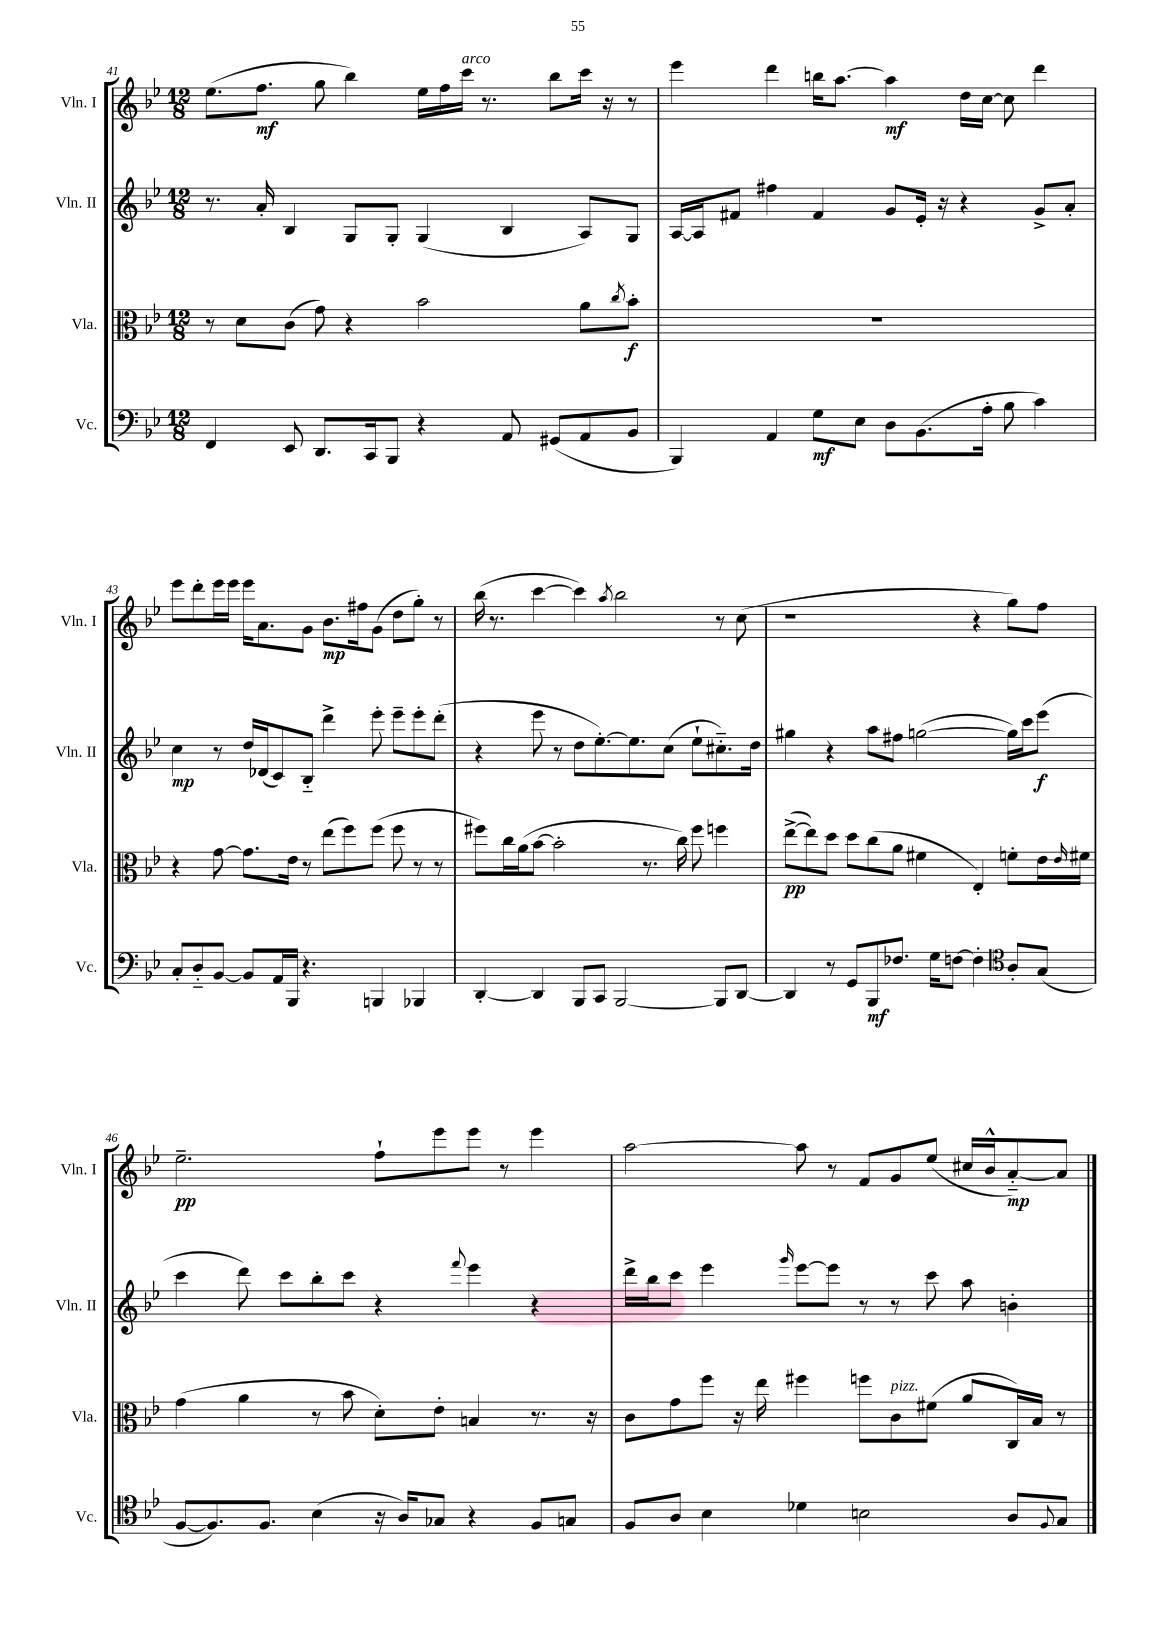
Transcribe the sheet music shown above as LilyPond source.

<<
\new StaffGroup <<
\new Staff = "s0" \with { instrumentName = "Vln. I" shortInstrumentName = "Vln. I" } {
    \clef treble \key bes \major \numericTimeSignature \time 12/8
    ees''8.( f''8.\mf g''8 bes''4) ees''16 f''16 c'''16^\markup { \italic "arco" } r8. bes''8 c'''16 r16 r8 |
    ees'''4 d'''4 b''16 a''8.~ a''4\mf d''16 c''16~ c''8 d'''4 |
    ees'''8 d'''8-. ees'''16 ees'''16 ees'''16 a'8. g'8 bes'8.\mp fis''16 g'8( d''8 g''8-.) r8 |
    bes''16( r8. c'''4~ c'''4) \acciaccatura { a''8 } bes''2 r8 c''8( |
    r1 r4 g''8) f''8 |
    ees''2.--\pp f''8-! ees'''8 ees'''8 r8 ees'''4 |
    a''2~ a''8 r8 f'8 g'8 ees''8( cis''16 bes'16-^ a'8~-_\mp) a'8 \bar "|." |
}
\new Staff = "s1" \with { instrumentName = "Vln. II" shortInstrumentName = "Vln. II" } {
    \clef treble \key bes \major \numericTimeSignature \time 12/8
    r8. a'16-. bes4 g8 g8-. g4( bes4 a8) g8 |
    a16~ a16 fis'8 fis''4 fis'4 g'8 ees'16-. r16 r4 g'8-> a'8-. |
    c''4\mp r8 d''16 des'16( c'8) bes8-_ d'''4-> ees'''8-. ees'''8-- ees'''8-. d'''8-.( |
    r4 ees'''8 r8 d''8 ees''8.~-.) ees''8. c''8( ees''8-! cis''8.-_) d''16 |
    gis''4 r4 a''8 fis''8 g''2~( g''16) c'''16 ees'''8\f( |
    c'''4 d'''8) c'''8 bes''8-. c'''8 r4 \appoggiatura { f'''8 } ees'''4 r4 |
    d'''16-> bes''16 c'''8 ees'''4 \grace { g'''16 } ees'''8~ ees'''8 r8 r8 c'''8 a''8 b'4-. \bar "|." |
}
\new Staff = "s2" \with { instrumentName = "Vla." shortInstrumentName = "Vla." } {
    \clef alto \key bes \major \numericTimeSignature \time 12/8
    r8 d'8 c'8( g'8) r4 bes'2 a'8 \acciaccatura { c''8 } bes'8-.\f |
    R1. |
    r4 g'8~ g'8. ees'16 r8 ees''8( f''8) f''8( f''8 r8 r8 |
    fis''8) c''16 a'16( bes'8~ bes'2-. r8. c''16) fis''8 f''4 |
    ees''8~->\pp( ees''8) d''8 d''8 c''8( a'8 fis'4 ees4-.) f'8-. ees'16 \grace { ees'16 } fis'16 |
    g'4( a'4 r8 bes'8 d'8-.) ees'8-. b4 r8. r16 |
    c'8 g'8 f''8 r16 ees''16 fis''4 f''8 c'8^\markup { \italic "pizz." } fis'8( a'8 c16) bes16 r8 \bar "|." |
}
\new Staff = "s3" \with { instrumentName = "Vc." shortInstrumentName = "Vc." } {
    \clef bass \key bes \major \numericTimeSignature \time 12/8
    f,4 ees,8 d,8. c,16 bes,,8 r4 a,8 gis,8( a,8 bes,8 |
    bes,,4) a,4 g8\mf ees8 d8 bes,8.( a16-. bes8 c'4) |
    c8-. d8-_ bes,8~ bes,8 a,16 bes,,16 r4. b,,4 bes,,4 |
    d,4~-. d,4 bes,,8 c,8 bes,,2~ bes,,8 d,8~ |
    d,4 r8 g,8 bes,,8\mf fes8. g16 f8~ f4-. \clef tenor a8-. g8( |
    f8~ f8.) f8. bes4( r16 a16) ges8 r4 f8 g8 |
    f8 a8 bes4 des'4 b2 a8 \appoggiatura { f8 } g8 \bar "|." |
}
>>
>>
\layout { \context { \Score currentBarNumber = #41 } }
